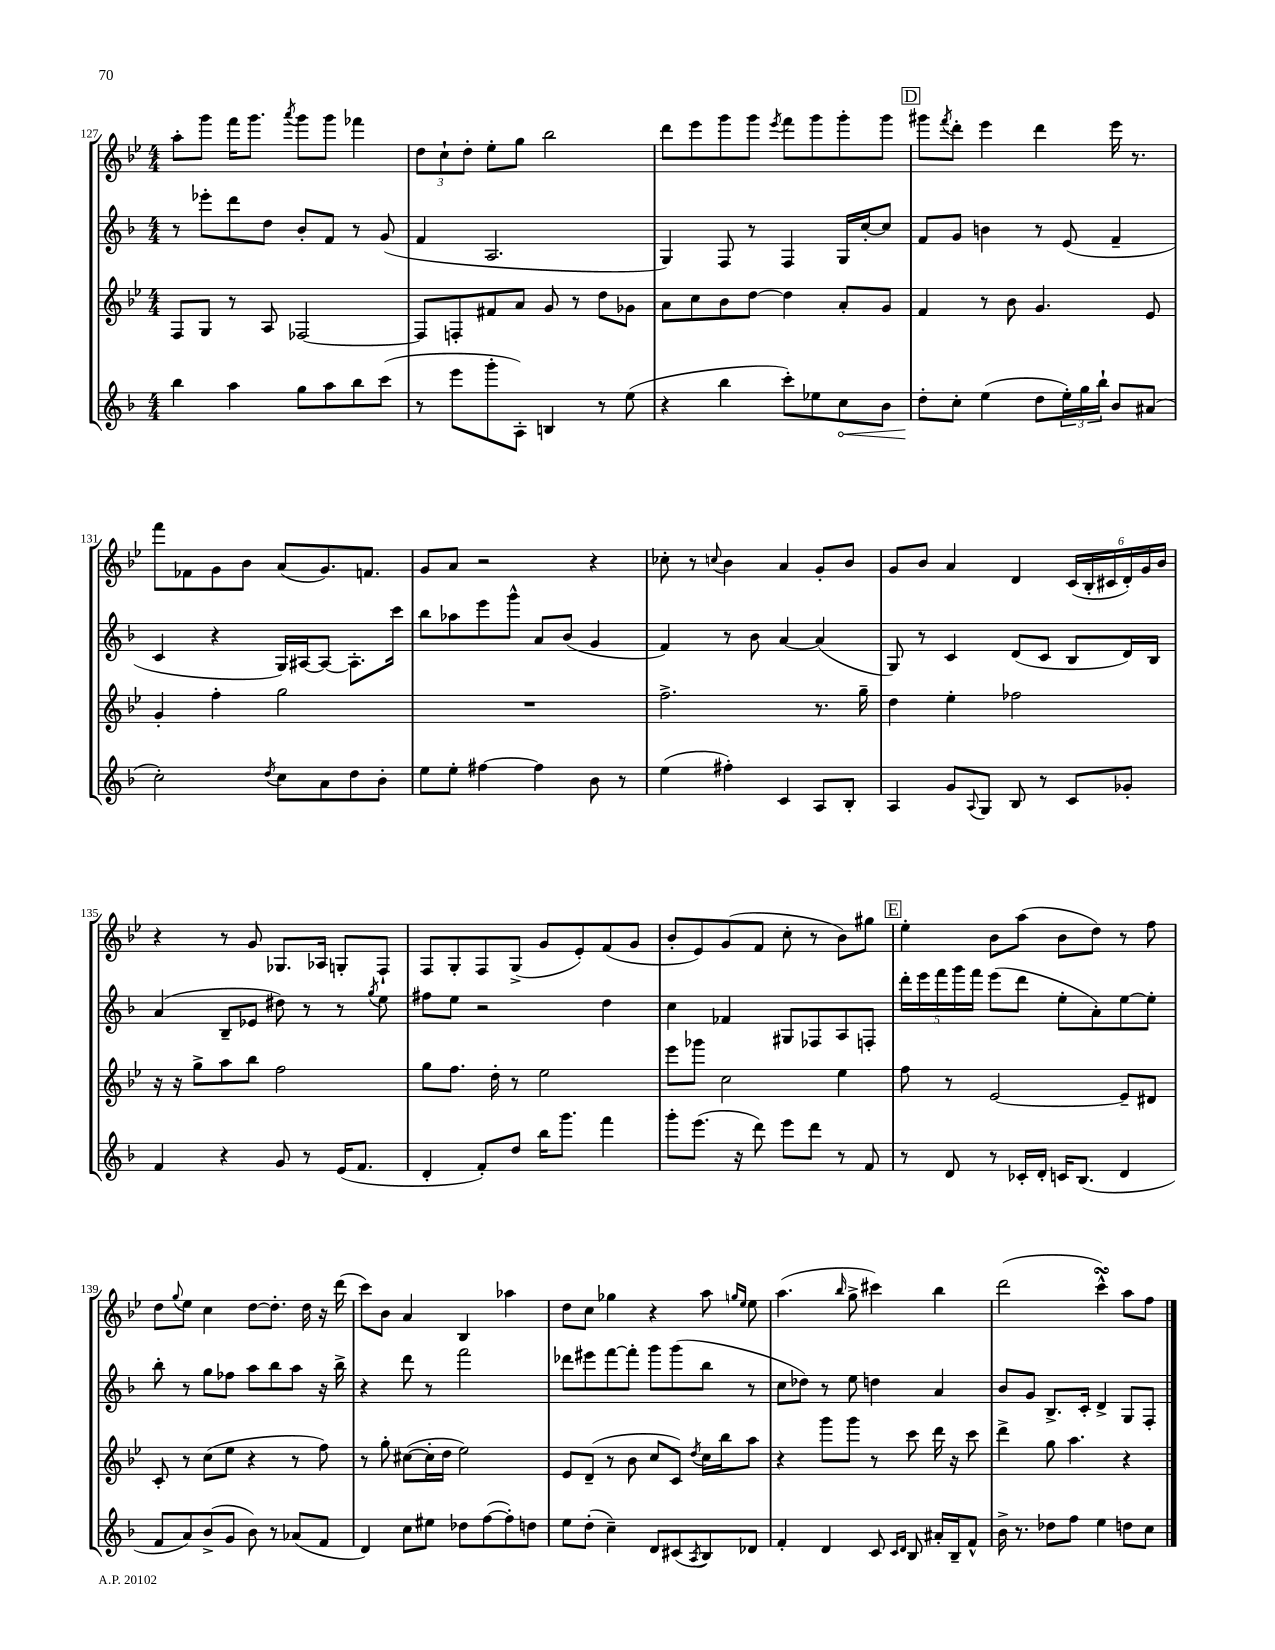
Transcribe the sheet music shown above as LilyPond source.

<<
\new StaffGroup <<
\new Staff = "s0" {
    \clef treble \key bes \major \numericTimeSignature \time 4/4
    a''8-. g'''8 f'''16 g'''8. \acciaccatura { a'''8 } g'''8 g'''8 fes'''4 |
    \tuplet 3/2 { d''8 c''8-! d''8-. } ees''8-. g''8 bes''2 |
    d'''8 ees'''8 g'''8 g'''8 \acciaccatura { ees'''8 } f'''8 g'''8 g'''8-. g'''8 |
    \mark \markup { \box "D" } gis'''8 \acciaccatura { f'''8 } d'''8-. ees'''4 d'''4 ees'''16 r8. |
    f'''8 fes'8 g'8 bes'8 a'8( g'8.) f'8. |
    g'8 a'8 r2 r4 |
    ces''8-. r8 \appoggiatura { c''8 } bes'4 a'4 g'8-. bes'8 |
    g'8 bes'8 a'4 d'4 \tuplet 6/4 { c'16( bes16-. cis'16 d'16-.) g'16 bes'16 } |
    r4 r8 g'8 ges8. aes16 g8-. f8-! |
    f8 g8-. f8 g8->( g'8 ees'8-.) f'8( g'8 |
    bes'8-. ees'8) g'8( f'8 c''8-. r8 bes'8) gis''8 |
    \mark \markup { \box "E" } ees''4-. bes'8 a''8( bes'8 d''8) r8 f''8 |
    d''8 \appoggiatura { g''8 } ees''8 c''4 d''8~ d''8.-. d''16 r16 d'''16( |
    c'''8) bes'8 a'4 bes4 aes''4 |
    d''8 c''8 ges''4 r4 a''8 \grace { g''16 ees''16 } ees''8 |
    a''4.( \grace { bes''16 } g''8-> cis'''4) bes''4 |
    d'''2( c'''4-^\turn) a''8 f''8 \bar "|." |
}
\new Staff = "s1" {
    \clef treble \key f \major \numericTimeSignature \time 4/4
    r8 ees'''8-. d'''8 d''8 bes'8-. f'8 r8 g'8( |
    f'4 a2. |
    g4) f8 r8 f4 g16 c''16~-. c''8 |
    \mark \markup { \box "D" } f'8 g'8 b'4 r8 e'8( f'4-- |
    c'4 r4 g16) ais16~ ais8~ ais8.-. c'''16 |
    bes''8 aes''8 e'''8 g'''8-^ a'8 bes'8( g'4 |
    f'4) r8 bes'8 a'4~ a'4( |
    g8) r8 c'4 d'8( c'8 bes8 d'16) bes16 |
    a'4( bes8-- ees'8 dis''8) r8 r8 \acciaccatura { g''8 } e''8 |
    fis''8 e''8 r2 d''4 |
    c''4 fes'4 gis8 fes8 a8 f8-. |
    \mark \markup { \box "E" } \tuplet 5/4 { d'''16-. e'''16 f'''16 g'''16 f'''16 } e'''8( d'''8 e''8-. a'8-.) e''8~ e''8-. |
    bes''8-. r8 g''8 fes''8 a''8 bes''8 a''8 r16 bes''16-> |
    r4 d'''8 r8 f'''2 |
    des'''8 eis'''8 f'''8~ f'''8-. g'''8 g'''8( bes''8 r8 |
    c''8 des''8) r8 e''8 d''4 a'4 |
    bes'8 g'8 bes8.-> c'16-. d'4-> g8 f8-. \bar "|." |
}
\new Staff = "s2" {
    \clef treble \key bes \major \numericTimeSignature \time 4/4
    f8 g8 r8 a8 fes2~ |
    fes8 f8-. fis'8 a'8 g'8 r8 d''8 ges'8 |
    a'8 c''8 bes'8 d''8~ d''4 a'8-. g'8 |
    \mark \markup { \box "D" } f'4 r8 bes'8 g'4. ees'8 |
    g'4-. f''4-. g''2 |
    R1 |
    f''2.-> r8. g''16-- |
    d''4 ees''4-. fes''2 |
    r16 r16 g''8-> a''8 bes''8 f''2 |
    g''8 f''8. d''16-. r8 ees''2 |
    ees'''8 ges'''8 c''2 ees''4 |
    \mark \markup { \box "E" } f''8 r8 ees'2~ ees'8-- dis'8 |
    c'8-. r8 c''8( ees''8 r4 r8 f''8) |
    r8 g''8-. cis''8~( cis''16-. d''16 ees''2) |
    ees'8 d'8--( r8 bes'8 c''8 c'8) \acciaccatura { d''8 } c''16 bes''16 a''8 |
    r4 g'''8 g'''8 r8 c'''8 d'''16 r16 c'''8 |
    d'''4-> g''8 a''4. r4 \bar "|." |
}
\new Staff = "s3" {
    \clef treble \key f \major \numericTimeSignature \time 4/4
    bes''4 a''4 g''8 a''8 bes''8 c'''8( |
    r8 e'''8 g'''8-. a8-.) b4 r8 e''8( |
    r4 bes''4 c'''8-.) ees''8 \once \override Hairpin.circled-tip = ##t c''8\< bes'8 |
    \mark \markup { \box "D" } d''8-.\! c''8-. e''4( d''8 \tuplet 3/2 { e''16-.) g''16 bes''16-! } bes'8 ais'8( |
    c''2-.) \acciaccatura { d''8 } c''8 a'8 d''8 bes'8-. |
    e''8 e''8-. fis''4~ fis''4 bes'8 r8 |
    e''4( fis''4-.) c'4 a8 bes8-. |
    a4 g'8 \appoggiatura { a8 } g8 bes8 r8 c'8 ges'8-. |
    f'4 r4 g'8 r8 e'16( f'8. |
    d'4-. f'8-.) d''8 bes''16 g'''8. f'''4 |
    g'''8-. e'''8.( r16 d'''8) e'''8 d'''8 r8 f'8 |
    \mark \markup { \box "E" } r8 d'8 r8 ces'16-. d'16-. c'16 bes8.( d'4 |
    f'8 a'8) bes'8->( g'8 bes'8) r8 aes'8( f'8 |
    d'4) c''8 eis''8 des''8 f''8~( f''8-.) d''8 |
    e''8 d''8-.( c''4--) d'8 cis'8( \acciaccatura { a8 } bes8) des'8 |
    f'4-. d'4 c'8 \grace { c'16 d'16 } bes8 ais'16-. bes16-- f'8-^ |
    bes'16-> r8. des''8 f''8 e''4 d''8 c''8 \bar "|." |
}
>>
>>
\layout { \context { \Score currentBarNumber = #127 } }
